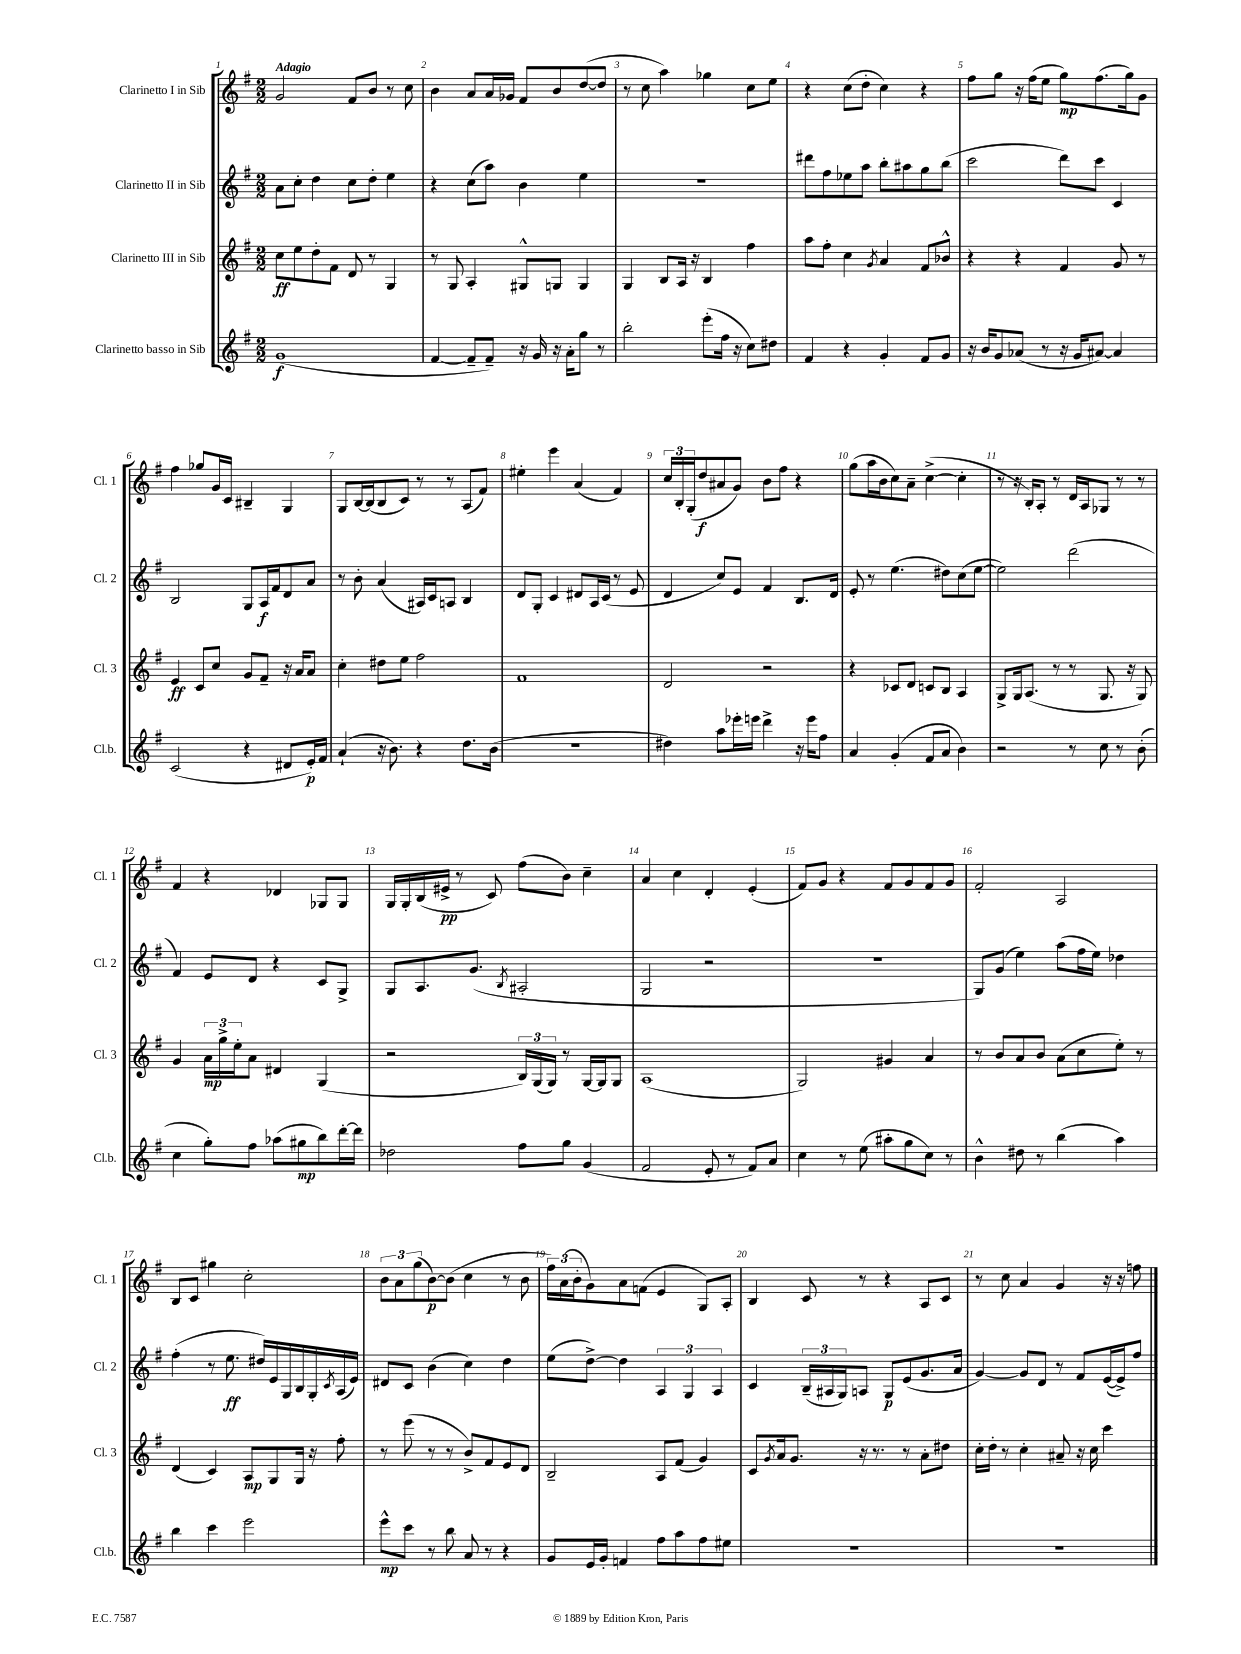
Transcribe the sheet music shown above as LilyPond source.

<<
\new StaffGroup <<
\new Staff = "s0" \with { instrumentName = "Clarinetto I in Sib" shortInstrumentName = "Cl. 1" } {
    \clef treble \key g \major \numericTimeSignature \time 2/2 \tempo "Adagio"
    g'2 fis'8 b'8 r8 c''8 |
    b'4 a'8 a'16 ges'16 fis'8 b'8 d''8~( d''8 |
    r8 c''8 a''4) ges''4 c''8 e''8 |
    r4 c''8( d''8-. c''4) r4 |
    fis''8 g''8 r16 fis''16( e''8 g''8\mp) fis''8.( g''16) g'8 |
    fis''4 ges''8 g'16 c'16 bis4-- g4 |
    g8 b16~ b16( b8 c'8) r8 r8 a8( fis'8) |
    eis''4-. e'''4 a'4( fis'4) |
    \tuplet 3/2 { c''16 b16-. g16-.( } d''8\f ais'8 g'8) b'8 fis''8 r4 |
    g''8( a''16 b'16 c''8) a'8-- c''4~->( c''4-. |
    r8 r16 b16-.) a8-. r8 d'16 a16 ges8 r8 r8 |
    fis'4 r4 des'4 ges8 ges8 |
    g16 g16-. b16( eis'16->\pp r8 c'8) fis''8( b'8) c''4-- |
    a'4 c''4 d'4-. e'4-.( |
    fis'8) g'8 r4 fis'8 g'8 fis'8 g'8 |
    fis'2-. a2 |
    b8 c'8 gis''4 c''2-. |
    \tuplet 3/2 { b'8 a'8 g''8( } b'8~\p) b'8( c''4 r8 b'8 |
    \tuplet 3/2 { fis''16) a'16( b'16-. } g'8) a'8 f'8( e'4 g8) a8-. |
    b4 c'8 r8 r4 a8 c'8 |
    r8 c''8 a'4 g'4 r16 r16 f''8 \bar "|." |
}
\new Staff = "s1" \with { instrumentName = "Clarinetto II in Sib" shortInstrumentName = "Cl. 2" } {
    \clef treble \key g \major \numericTimeSignature \time 2/2
    a'8 c''8-. d''4 c''8 d''8-. e''4 |
    r4 c''8( a''8) b'4 e''4 |
    r1 |
    dis'''8 fis''8 ees''8 a''8 b''8-. ais''8 g''8 b''8( |
    c'''2 d'''8) c'''8 c'4 |
    b2 g8 a16\f fis'16 d'8 a'8 |
    r8 b'8-. a'4( ais16) c'16 a8 b4 |
    d'8 g8-. c'4 dis'8 a16 c'16( r8 e'8 |
    d'4 c''8) e'8 fis'4 b8. d'16 |
    e'8-. r8 e''4.( dis''8) c''8( e''8~ |
    e''2) d'''2( |
    fis'4) e'8 d'8 r4 c'8 g8-> |
    g8 a8. g'8.( \acciaccatura { b8 } ais2-. |
    g2 r2 |
    r1 |
    g8) g'8( e''4) a''8( fis''16 e''16) des''4 |
    fis''4-.( r8 e''8.\ff dis''16) e'16 g16 b16 g16-. \acciaccatura { c'8 } a16( e'16) |
    dis'8 c'8 b'4( c''4) d''4 |
    e''8( d''8~->) d''4 \tuplet 3/2 { a4 g4 a4 } |
    c'4 \tuplet 3/2 { b16--( ais16 g16) } a8 g8\p e'8( g'8. a'16 |
    g'4~) g'8 d'8 r8 fis'8 e'16~( e'16->) fis''8 \bar "|." |
}
\new Staff = "s2" \with { instrumentName = "Clarinetto III in Sib" shortInstrumentName = "Cl. 3" } {
    \clef treble \key g \major \numericTimeSignature \time 2/2
    c''8\ff e''8 d''8-. fis'8 d'8 r8 g4 |
    r8 g8 a4-. gis8-^ g8 g4 |
    g4 b8 a16 r16 b4 fis''4 |
    a''8 fis''8-. c''4 \acciaccatura { g'8 } a'4 fis'8 bes'8-^ |
    r4 r4 fis'4 g'8 r8 |
    e'4\ff c'8 c''8 g'8 fis'8-- r16 a'16 a'8 |
    c''4-. dis''8 e''8 fis''2 |
    fis'1 |
    d'2 r2 |
    r4 ces'8 d'8 c'8 b8 a4 |
    g8-> g16 a8.( r8 r8 g8. r16 g8) |
    g'4 \tuplet 3/2 { a'16\mp g''16-> e''16-. } a'8 dis'4 g4( |
    r2 \tuplet 3/2 { b16) g16( g16) } r8 g16~ g16 g8 |
    a1( |
    g2) gis'4 a'4 |
    r8 b'8 a'8 b'8 a'8( c''8 e''8-.) r8 |
    d'4( c'4) a8\mp g8 g16 r16 fis''8-. |
    r8 e'''8( r8 r8 b'8->) fis'8 e'8 d'8 |
    b2-- a8 fis'8( g'4) |
    c'8 \acciaccatura { g'8 } a'16 g'8. r16 r8. r8 a'8-. dis''8 |
    c''16-. d''16-. r8 c''4-. ais'8-- r16 c''16 c'''4 \bar "|." |
}
\new Staff = "s3" \with { instrumentName = "Clarinetto basso in Sib" shortInstrumentName = "Cl.b." } {
    \clef treble \key g \major \numericTimeSignature \time 2/2
    g'1\f( |
    fis'4~ fis'8-- fis'8--) r16 g'16 r16 a'16-. g''8 r8 |
    b''2-. e'''8-.( fis''16 r16 c''8) dis''8 |
    fis'4 r4 g'4-. fis'8 g'8 |
    r16 b'16 g'8 aes'8( r8 r16 g'16 ais'8~) ais'4 |
    c'2( r4 dis'8 e'16-.\p) fis'16 |
    a'4-!( r16 b'8.) r4 d''8. b'16( |
    R1 |
    dis''4) a''8 ees'''16-. e'''16 d'''4-> r16 e'''16 fis''8 |
    a'4 g'4-.( fis'8 a'8 b'4) |
    r2 r8 c''8 r8 b'8-.( |
    c''4 g''8-.) fis''8 aes''8( gis''8\mp b''8) d'''16~-. d'''16 |
    des''2 fis''8 g''8 g'4( |
    fis'2 e'8-. r8 fis'8) a'8 |
    c''4 r8 e''8( ais''8-. g''8 c''8) r8 |
    b'4-^ dis''8 r8 b''4( a''4) |
    b''4 c'''4 e'''2 |
    e'''8-^\mp c'''8 r8 b''8 a'8 r8 r4 |
    g'8 e'16 g'16-. f'4 fis''8 a''8 fis''8 eis''8 |
    R1 |
    R1 \bar "|." |
}
>>
>>
\layout { \context { \Score \override BarNumber.break-visibility = ##(#f #t #t) barNumberVisibility = #all-bar-numbers-visible } }
